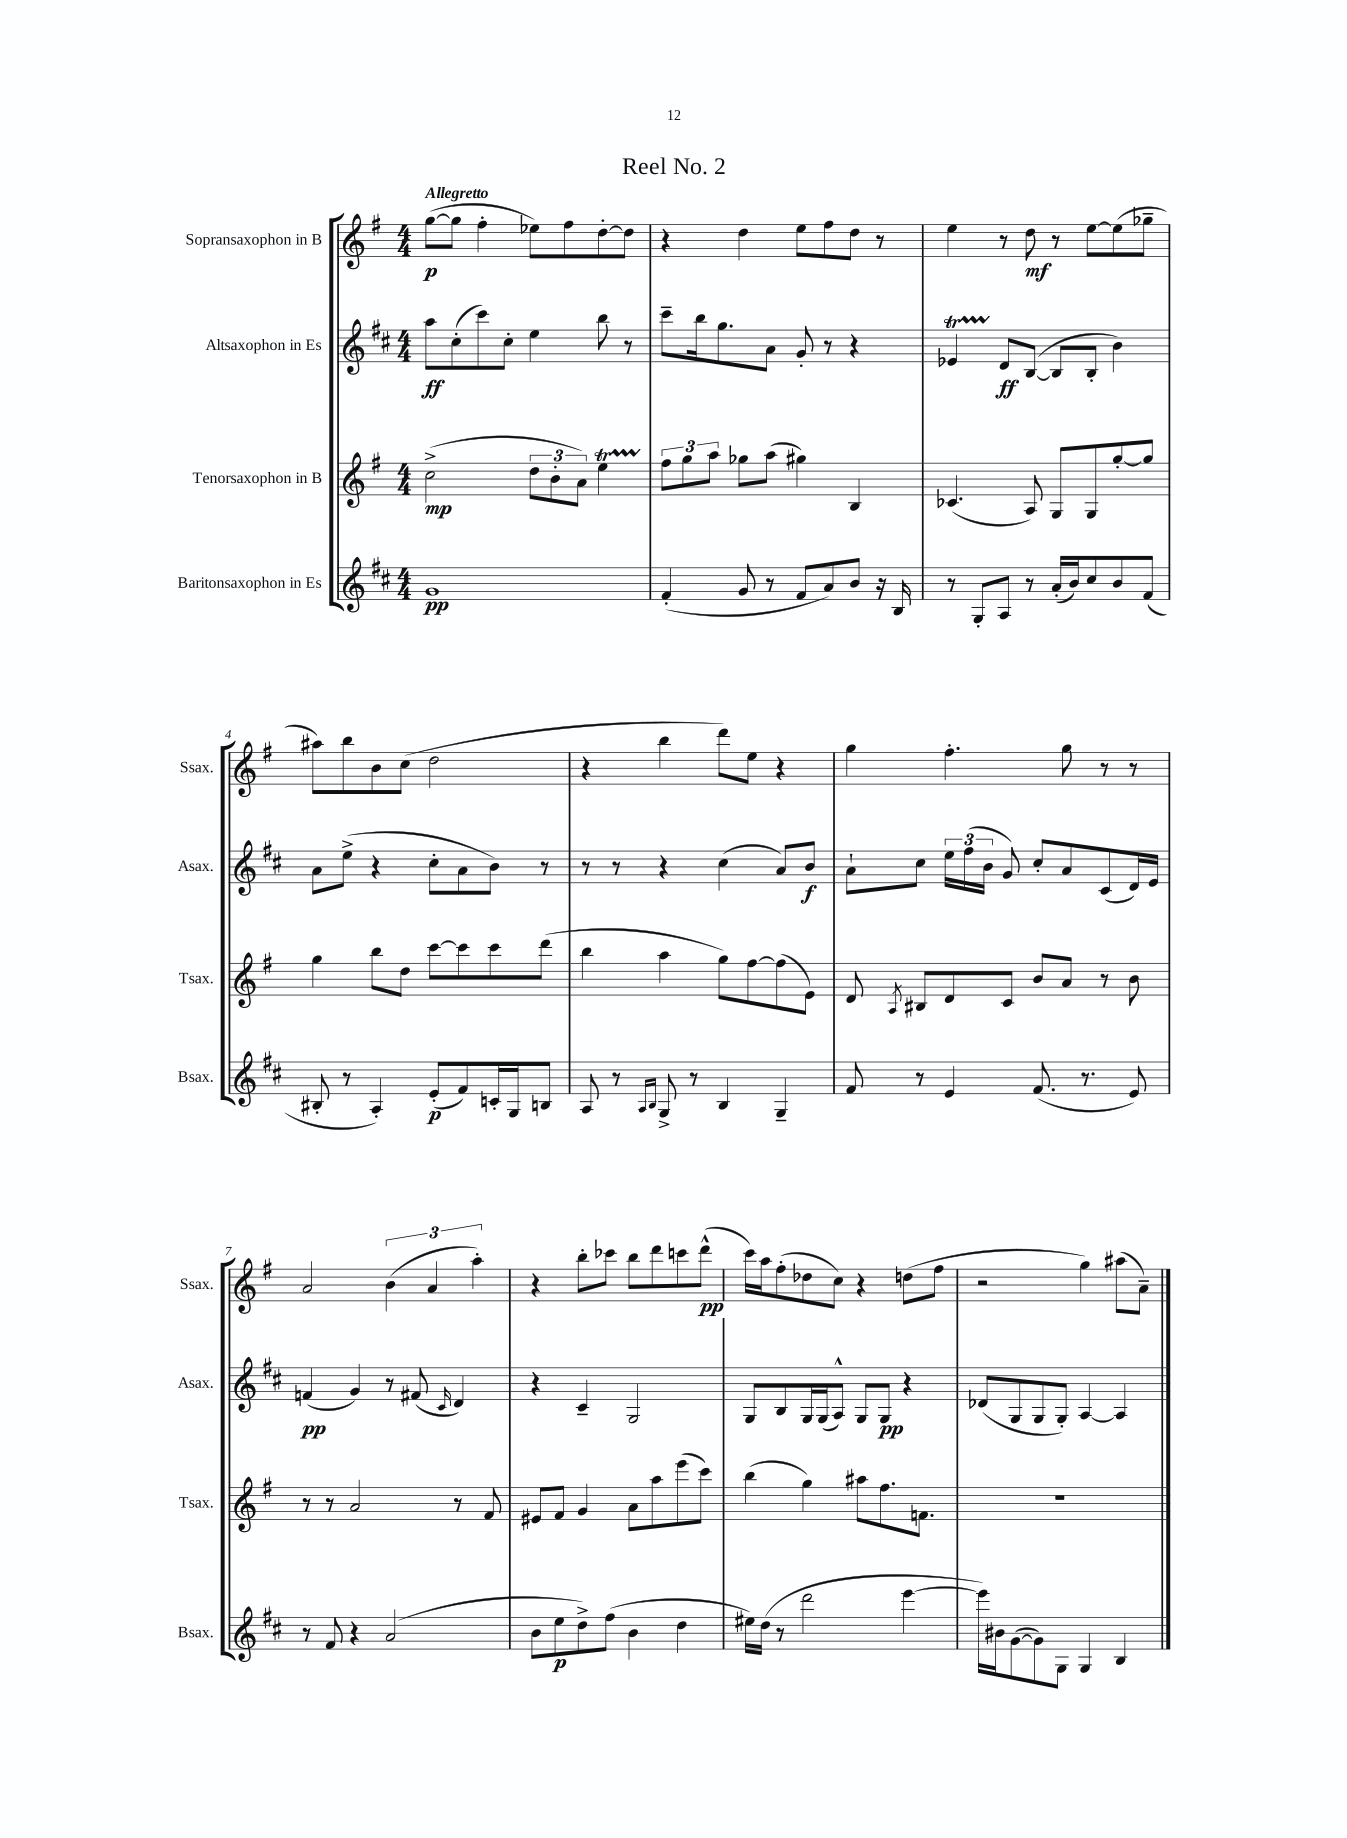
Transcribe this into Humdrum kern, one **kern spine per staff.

**kern	**dynam	**kern	**dynam	**kern	**dynam	**kern	**dynam
*part4	*part4	*part3	*part3	*part2	*part2	*part1	*part1
*staff4	*staff4	*staff3	*staff3	*staff2	*staff2	*staff1	*staff1
*I"Baritonsaxophon in Es	*	*I"Tenorsaxophon in B	*	*I"Altsaxophon in Es	*	*I"Sopransaxophon in B	*
*I'Bsax.	*	*I'Tsax.	*	*I'Asax.	*	*I'Ssax.	*
*clefG2	*	*clefG2	*	*clefG2	*	*clefG2	*
*k[f#c#]	*	*k[f#]	*	*k[f#c#]	*	*k[f#]	*
*M4/4	*	*M4/4	*	*M4/4	*	*M4/4	*
=1	=1	=1	=1	=1	=1	=1	=1
!	!	!	!	!	!	!LO:TX:a:B:t=Allegretto	!
1g	pp	(2cc^\	mp	8aa\L	ff	([8gg\L	p
.	.	.	.	(8cc#'\	.	8gg\J]	.
.	.	.	.	8ccc#\)	.	4ff#'\	.
.	.	.	.	8cc#'\J	.	.	.
.	.	12dd\L	.	4ee\	.	8ee-X\L)	.
.	.	12b'\	.	.	.	.	.
.	.	.	.	.	.	8ff#\	.
.	.	12a\J)	.	.	.	.	.
.	.	4eeT\	.	8bb\	.	[8dd'\	.
.	.	.	.	8r	.	8dd\J]	.
=2	=2	=2	=2	=2	=2	=2	=2
(4f#'/	.	12ff#\L	.	8ccc#~\L	.	4r	.
.	.	12gg\	.	.	.	.	.
.	.	.	.	16bb\k	.	.	.
.	.	12aa\J	.	.	.	.	.
.	.	.	.	8.gg\	.	.	.
8g/	.	8gg-X\L	.	.	.	4dd\	.
8r	.	(8aa\J	.	8a\J	.	.	.
8f#/L	.	4gg#X\)	.	8g'/	.	8ee\L	.
8a/)	.	.	.	8r	.	8ff#\	.
8b/J	.	4B/	.	4r	.	8dd\J	.
16r	.	.	.	.	.	8r	.
16B/	.	.	.	.	.	.	.
=3	=3	=3	=3	=3	=3	=3	=3
8r	.	(4.c-X/	.	4e-XT/	.	4ee\	.
8G'/L	.	.	.	.	.	.	.
8A/J	.	.	.	8d/L	ff	8r	.
8r	.	8A/)	.	([8B/J	.	8dd\	mf
(16a'/LL	.	8G/L	.	8B/L]	.	8r	.
16b/J)	.	.	.	.	.	.	.
8cc#/	.	8G/	.	8B'/J	.	[8ee\L	.
8b/	.	[8gg'/	.	4b\)	.	(8ee\]	.
(8f#/J	.	8gg/J]	.	.	.	8gg-X~\J	.
!!LO:LB:g=z
=4	=4	=4	=4	=4	=4	=4	=4
8B#X'/	.	4gg\	.	8a\L	.	8aa#X\L)	.
8r	.	.	.	(8ee^\J	.	8bb\	.
4A'/)	.	8bb\L	.	4r	.	8b\	.
.	.	8dd\J	.	.	.	(8cc\J	.
(8e'/L	p	[8ccc\L	.	8cc#'\L	.	2dd\	.
8f#/)	.	8ccc\]	.	8a\	.	.	.
16cn'/L	.	8ccc\	.	8b\J)	.	.	.
16G/J	.	.	.	.	.	.	.
8Bn/J	.	(8ddd\J	.	8r	.	.	.
=5	=5	=5	=5	=5	=5	=5	=5
8A/	.	4bb\	.	8r	.	4r	.
8r	.	.	.	8r	.	.	.
16qqA/LL	.	.	.	.	.	.	.
16qqB/JJ	.	.	.	.	.	.	.
8G^/	.	4aa\	.	4r	.	4bb\	.
8r	.	.	.	.	.	.	.
4B/	.	8gg\L)	.	(4cc#\	.	8ddd\L)	.
.	.	[8ff#\	.	.	.	8ee\J	.
4G~/	.	(8ff#\]	.	8a/L)	.	4r	.
.	.	8e\J)	.	8b/J	f	.	.
=6	=6	=6	=6	=6	=6	=6	=6
8f#/	.	8d/	.	8a`\L	.	4gg\	.
.	.	8qA/	.	.	.	.	.
8r	.	8B#X/L	.	8cc#\J	.	.	.
4e/	.	8d/	.	24ee\LL	.	4.ff#'\	.
.	.	.	.	(24ff#\	.	.	.
.	.	.	.	24b\JJ	.	.	.
.	.	8c/J	.	8g/)	.	.	.
(8.f#/	.	8b/L	.	8cc#'/L	.	.	.
.	.	8a/J	.	8a/	.	8gg\	.
8.r	.	.	.	.	.	.	.
.	.	8r	.	(8c#/	.	8r	.
8e/)	.	8b\	.	16d/L)	.	8r	.
.	.	.	.	16e/JJ	.	.	.
!!LO:LB:g=z
=7	=7	=7	=7	=7	=7	=7	=7
8r	.	8r	.	(4fn/	pp	2a/	.
8f#/	.	8r	.	.	.	.	.
4r	.	2a/	.	4g/)	.	.	.
(2a/	.	.	.	8r	.	(6b\	.
.	.	.	.	(8f#X/	.	.	.
.	.	.	.	.	.	6a/	.
.	.	.	.	16qqc#/	.	.	.
.	.	8r	.	4d/)	.	.	.
.	.	.	.	.	.	6aa'\)	.
.	.	8f#/	.	.	.	.	.
=8	=8	=8	=8	=8	=8	=8	=8
8b\L	.	8e#X/L	.	4r	.	4r	.
8ee\	p	8f#/J	.	.	.	.	.
8dd^\)	.	4g/	.	4c#~/	.	8bb'\L	.
(8ff#\J	.	.	.	.	.	8ccc-X\J	.
4b\	.	8a\L	.	2G/	.	8bb\L	.
.	.	8aa\	.	.	.	8ddd\	.
4dd\	.	(8eee\	.	.	.	8cccn\	.
.	.	8ccc\J)	.	.	.	(8ddd^^\J	pp
=9	=9	=9	=9	=9	=9	=9	=9
16ee#X\LL)	.	(4bb\	.	8G/L	.	16ccc\LL)	.
(16dd\JJ	.	.	.	.	.	16aa\J	.
8r	.	.	.	8B/	.	(8ff#'\	.
2ddd\	.	4gg\)	.	16G/L	.	8dd-X\	.
.	.	.	.	(16G/J	.	.	.
.	.	.	.	8A^^/J)	.	8cc\J)	.
.	.	8aa#X\L	.	8G/L	.	4r	.
.	.	8.ff#\	.	8G/J	pp	.	.
[4eee\	.	.	.	4r	.	(8ddn\L	.
.	.	8.fn\J	.	.	.	.	.
.	.	.	.	.	.	8ff#\J	.
=10	=10	=10	=10	=10	=10	=10	=10
16eee\LL])	.	1r	.	(8d-X/L	.	2r	.
16b#X\J	.	.	.	.	.	.	.
([8g\	.	.	.	8G/	.	.	.
8g\])	.	.	.	8G/	.	.	.
8G\J	.	.	.	8G'/J)	.	.	.
4G/	.	.	.	[4A/	.	4gg\)	.
4B/	.	.	.	4A/]	.	(8aa#X\L	.
.	.	.	.	.	.	8a~\J)	.
==	==	==	==	==	==	==	==
*-	*-	*-	*-	*-	*-	*-	*-
